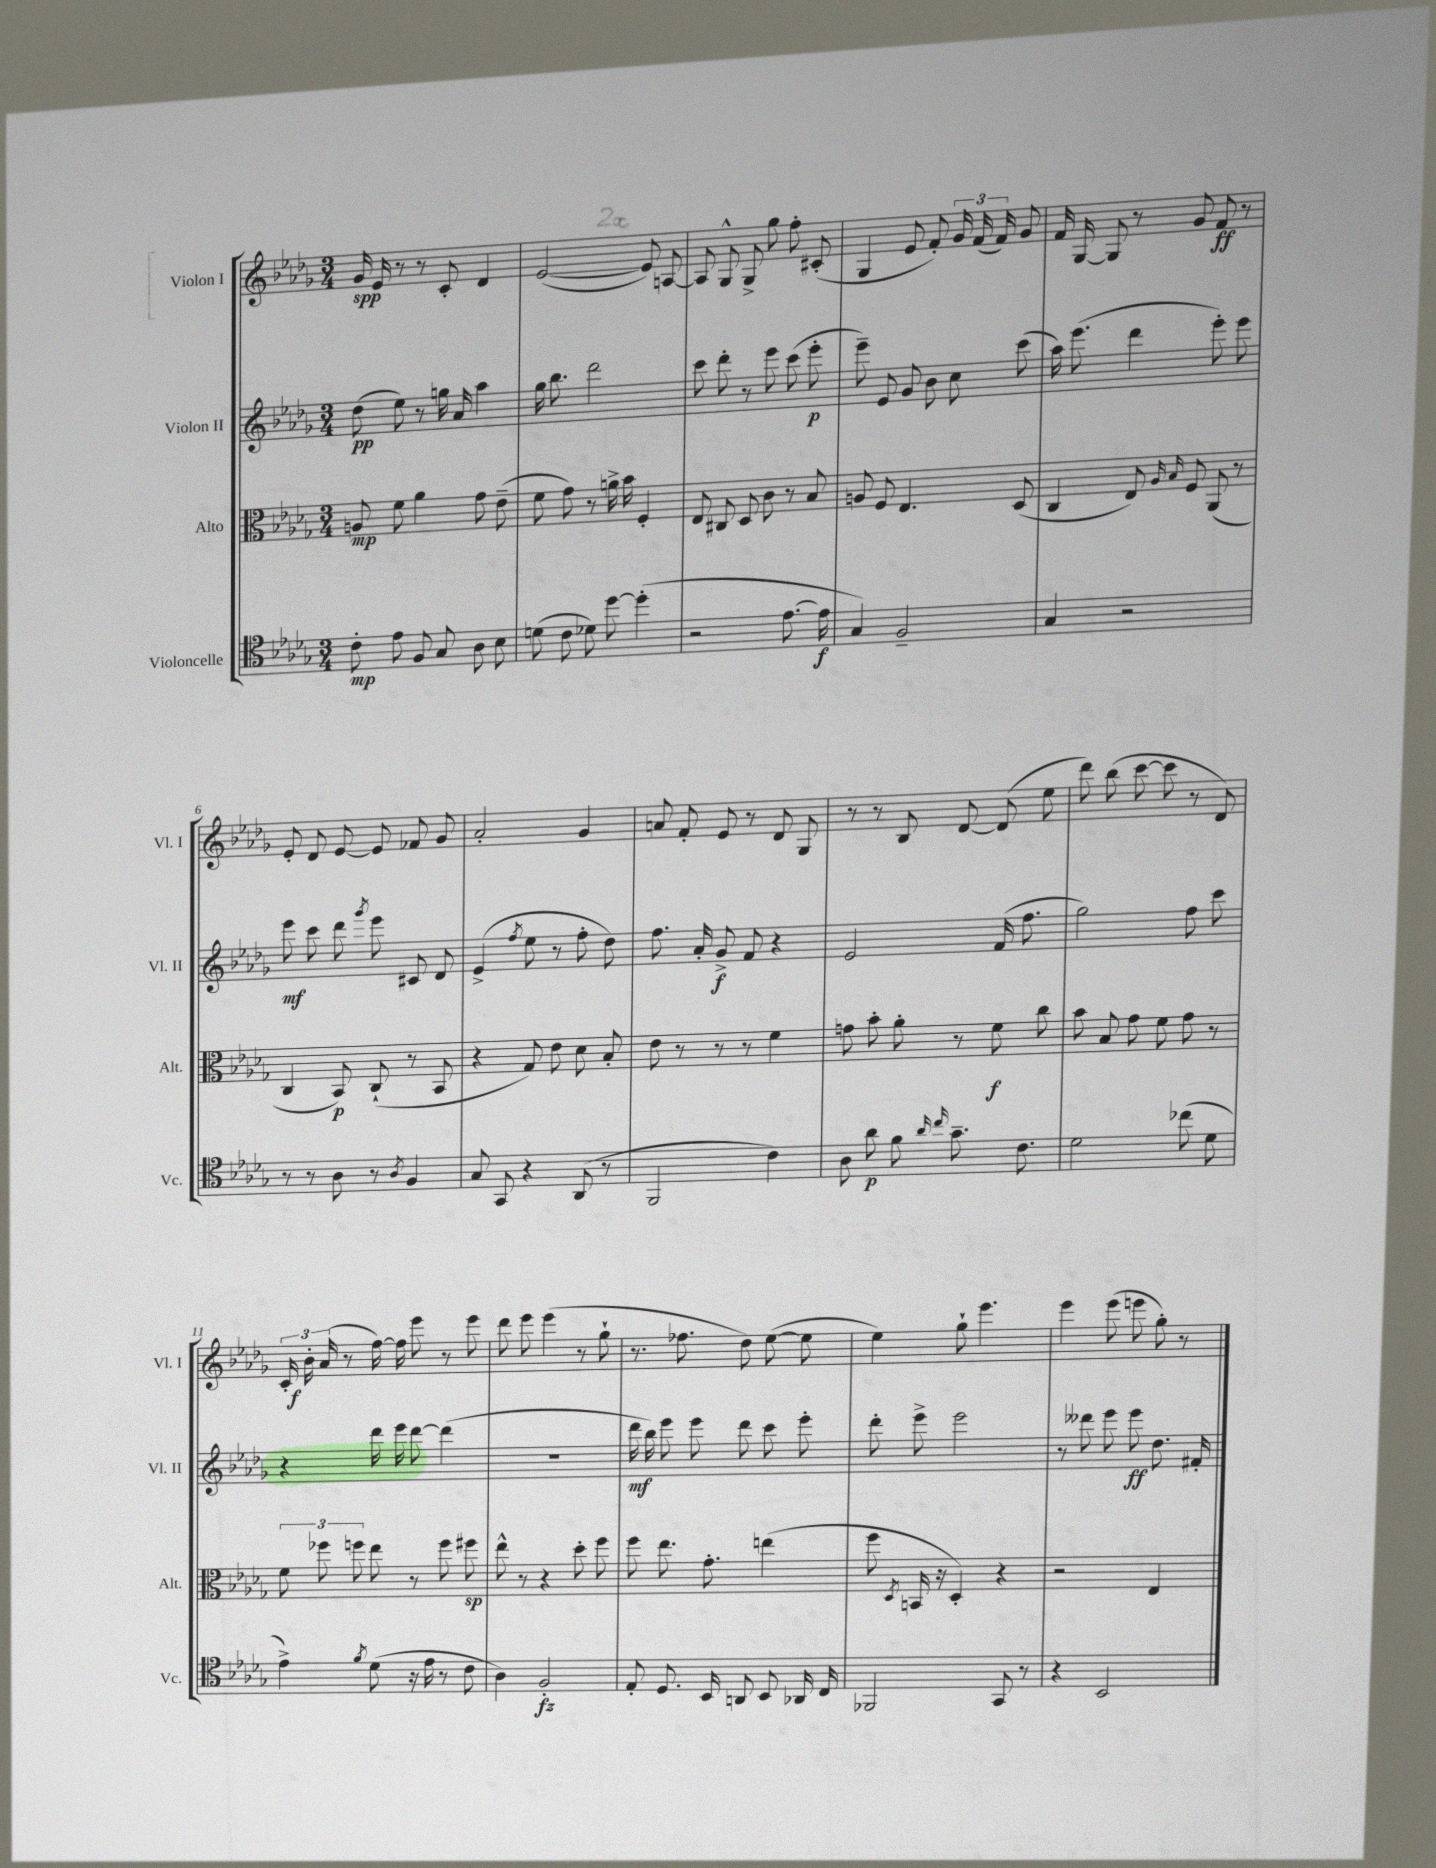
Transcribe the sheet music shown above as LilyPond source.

<<
\new StaffGroup <<
\new Staff = "s0" \with { instrumentName = "Violon I" shortInstrumentName = "Vl. I" } {
    \clef treble \key des \major \numericTimeSignature \time 3/4
    \autoBeamOff ges'16\spp ees'16 r8 r8 c'8-. des'4 |
    ees'2~( ees'8) a8~ |
    a8 ges8-^ ges8-> ges''8 f''8-. cis'8-.( |
    ges4 ees'8 f'8-.) \tuplet 3/2 { ges'16 f'16( f'16) } ges'8 |
    f'16 ges16~ ges8 r8 ges'8 f'8\ff r8 |
    ees'8-. des'8 ees'8~ ees'8 fes'8 ges'8 |
    aes'2-. ges'4 |
    a'8 f'8-. ees'8 r8 des'8 ges8 |
    r8 r8 bes8 des'8~ des'8( ees''8 |
    des'''8) bes''8( c'''8~ c'''8 r8 des'8) |
    \tuplet 3/2 { c'16-. bes'16-.\f aes'16( } r8 f''16~) f''16 ees'''8 r8 ees'''8 |
    des'''8 ees'''8 ees'''4( r8 ges''8-! |
    r8. fes''8. des''8) ees''8~( ees''8 |
    ees''4) ges''8-! ees'''4. |
    ees'''4 ees'''8( e'''8 ges''8-.) r8 \bar "|." |
}
\new Staff = "s1" \with { instrumentName = "Violon II" shortInstrumentName = "Vl. II" } {
    \clef treble \key des \major \numericTimeSignature \time 3/4
    \autoBeamOff des''8\pp( ees''8) r8 g''16 aes'16 aes''4 |
    ges''16 bes''8. des'''2 |
    c'''8 des'''8-. r8 ees'''8 c'''8( ees'''8-.\p |
    ees'''8--) ees'8 ges'8 bes'8 c''8 c'''8( |
    aes''16) ees'''8.( des'''4 ees'''8-.) ees'''8 |
    ees'''8\mf c'''8 des'''8 \acciaccatura { ges'''8 } ees'''8 cis'8 des'8 |
    ees'4->( \acciaccatura { f''8 } ees''8 r8 f''8-. des''8) |
    f''8. aes'16-. ges'8->\f f'8 r4 |
    ees'2 f'16( f''8. |
    ges''2) f''8 c'''8 |
    r4 des'''16 ees'''16 des'''8~ des'''4( |
    R2. |
    des'''16\mf bes''16) ees'''8 ees'''8 des'''8 c'''8 ees'''8-. |
    des'''8-. ees'''8-> ees'''2 |
    r8 deses'''8 ees'''8 ees'''8\ff des''8. fis'16-. \bar "|." |
}
\new Staff = "s2" \with { instrumentName = "Alto" shortInstrumentName = "Alt." } {
    \clef alto \key des \major \numericTimeSignature \time 3/4
    \autoBeamOff a8\mp f'8 aes'4 ges'8 ees'8--( |
    f'8 ges'8) r8 a'16-> bes'16 f4-. |
    ees8 cis8 des8 c'8 r8 bes8 |
    a8 f8 ees4. des8( |
    c4 ees8) \grace { aes16 bes16 } f8 aes,8( r8 |
    c4 bes,8\p) c8-!( r8 bes,8 |
    r4 ges8) ees'8 des'8 bes8-. |
    ees'8 r8 r8 r8 f'4 |
    g'8 bes'8-. aes'8-. r8 f'8\f c''8 |
    bes'8 bes8 ges'8 f'8 ges'8 r8 |
    \tuplet 3/2 { f'8 fes''8 f''8 } ees''8 r8 f''8 fis''8\sp |
    ees''8-^ r8 r4 des''8-. f''8 |
    f''8 ees''8. ges'8.-. e''4( |
    f''8 \acciaccatura { des8 } b,16 r16 des4-.) r4 |
    r2 ees4 \bar "|." |
}
\new Staff = "s3" \with { instrumentName = "Violoncelle" shortInstrumentName = "Vc." } {
    \clef tenor \key des \major \numericTimeSignature \time 3/4
    \autoBeamOff c'8-.\mp ees'8 f8 ges8 aes8 bes8 |
    d'8( c'8 des'8) des''8~ des''4-.( |
    r2 ees'8.~ ees'16\f |
    ges4) f2-- |
    ges4 r2 |
    r8 r8 aes8 r8 \acciaccatura { aes8 } f4 |
    ges8 ges,8 r4 aes,8( r8 |
    f,2 c'4) |
    aes8 aes'8\p f'8 \grace { aes'16 c''16 } ges'8.-- c'8. |
    des'2 ces''8( des'8 |
    ees'4->) \acciaccatura { f'8 } des'8( r16 ees'16 r8 c'8 |
    aes4) f2-.\fz |
    ees8-. des8. bes,16 a,8 bes,8 aes,16 c16 |
    fes,2 ges,8 r8 |
    r4 bes,2 \bar "|." |
}
>>
>>
